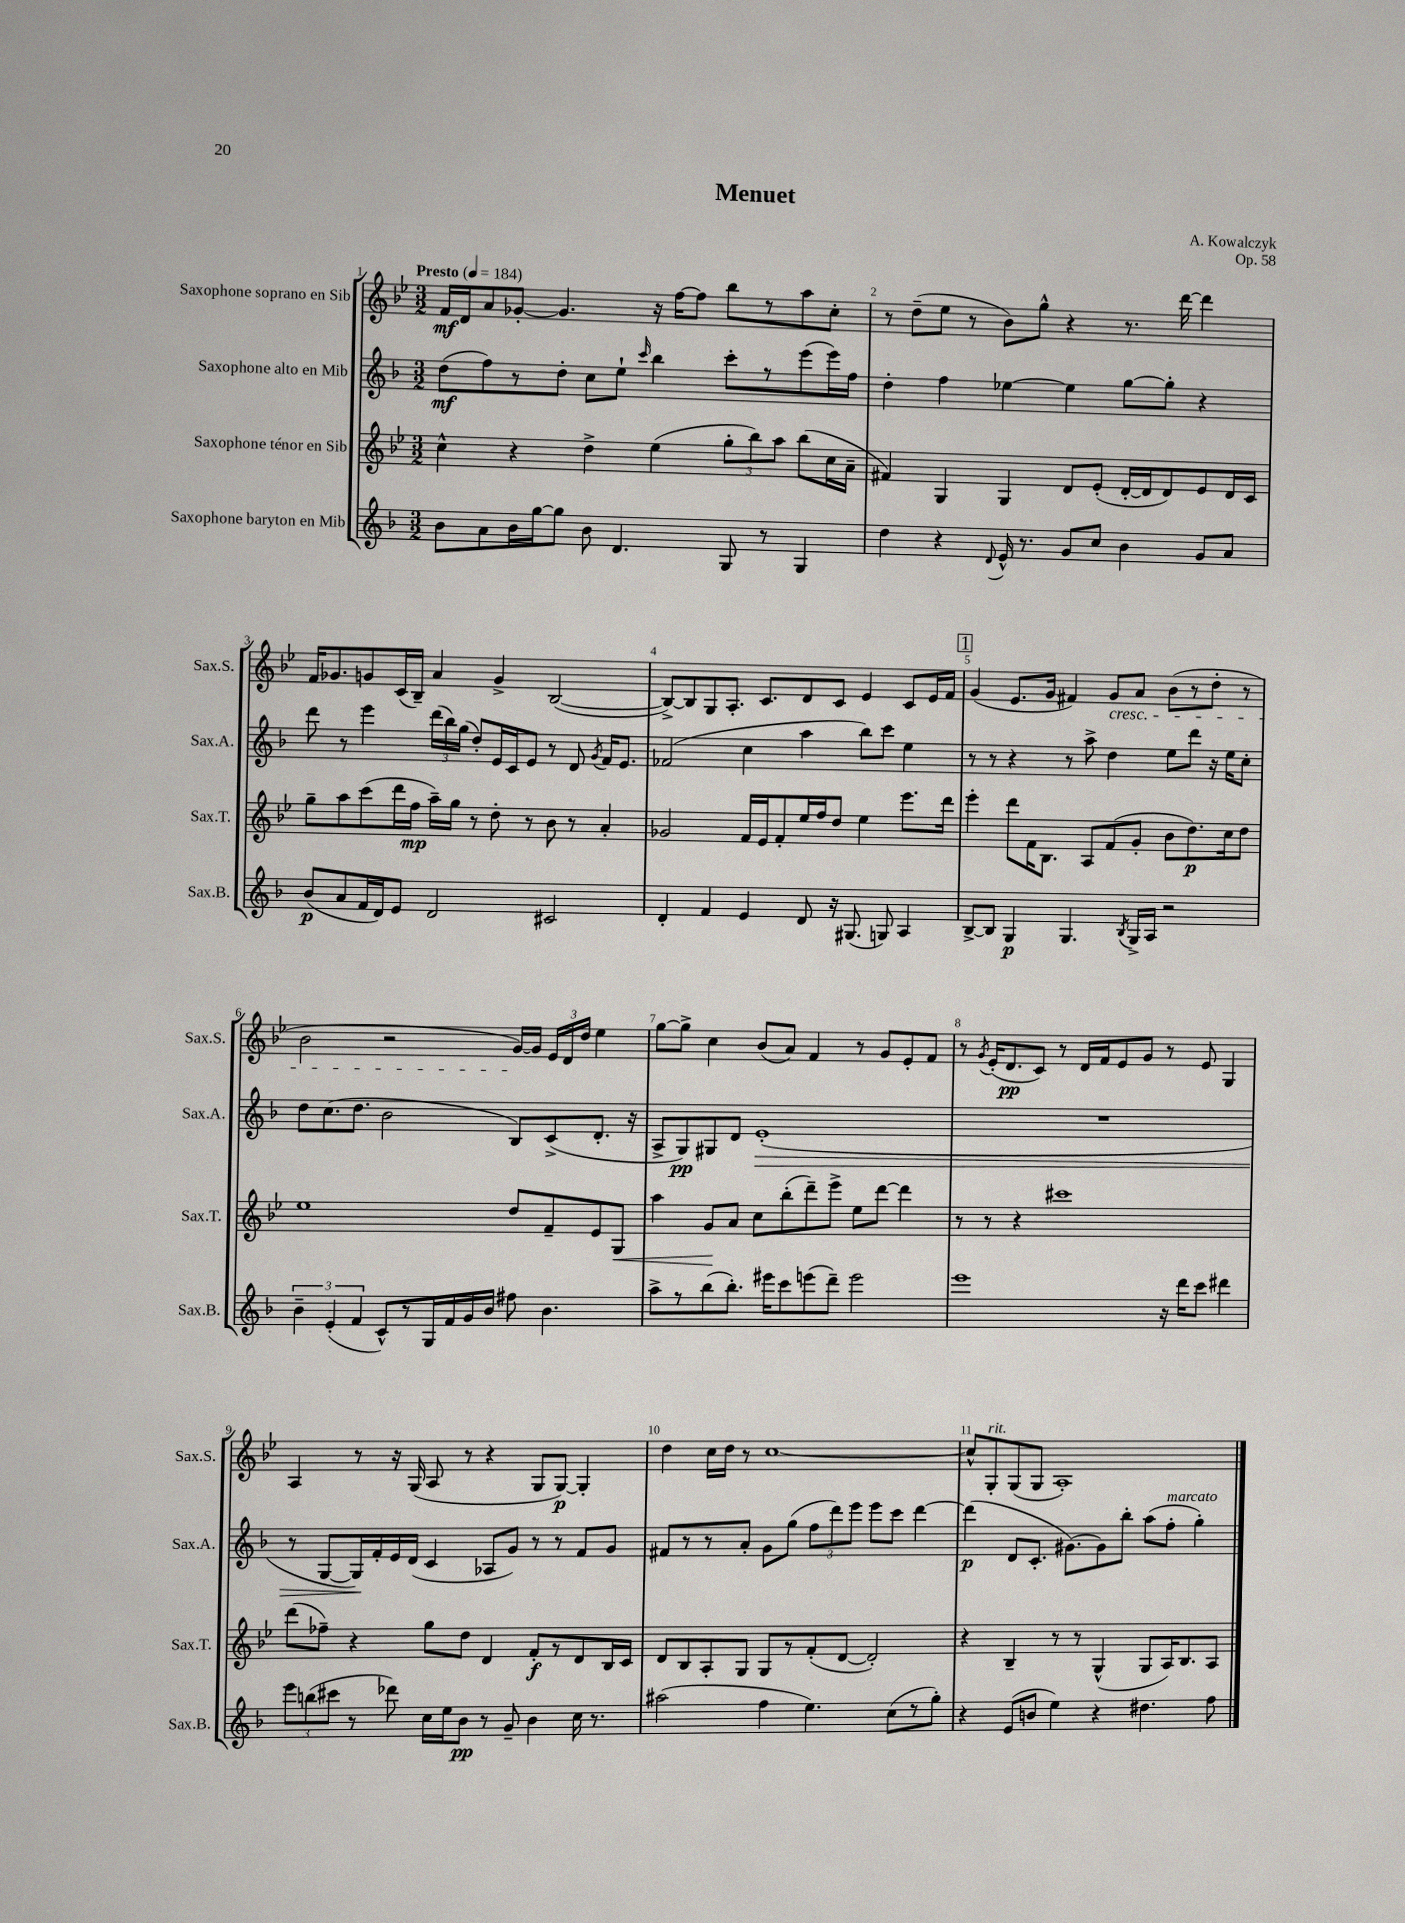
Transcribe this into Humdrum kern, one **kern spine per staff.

**kern	**kern	**kern	**kern
*staff4	*staff3	*staff2	*staff1
*clefG2	*clefG2	*clefG2	*clefG2
*k[b-]	*k[b-e-]	*k[b-]	*k[b-e-]
*M3/2	*M3/2	*M3/2	*M3/2
*MM184	*MM184	*MM184	*MM184
8b-	4cc^^	(8dd	16f
.	.	.	16d
8a	.	8ff)	8a
16b-	4r	8r	[8g-'
[16gg	.	.	.
8gg]	.	8dd'	4.g-]
8b-	4dd^	8cc	.
4.d	.	8ee`	.
.	.	16qqccc	.
.	(4ee-	4bb-	16r
.	.	.	[16ff
.	.	.	8ff]
8G	12gg'	8ccc'	8bb-
.	12bb-)	.	.
8r	.	8r	8r
.	12aa	.	.
4G	(8bb-	(8eee	8aa
.	16cc	16eee)	8cc'
.	16a~	16ff	.
=	=	=	=
4dd	4f#)	4dd'	8r
.	.	.	(8dd~
4r	4G	4ff	8ee-
.	.	.	8r
8qqd	.	.	.
16e^^	4G	[4ee-	8b-)
8.r	.	.	.
.	.	.	8gg^^
8g	8d	4ee-]	4r
8cc	(8e-'	.	.
4b-	[16d'	[8gg	8.r
.	16d]	.	.
.	8d)	8gg']	.
.	.	.	[16ddd
8g	8e-	4r	4ddd]
8a	16d	.	.
.	16c	.	.
=	=	=	=
(8b-	8gg~	8ddd	16f
.	.	.	8.g-
8a	8aa	8r	.
16f	(8ccc	4eee	8g
16d)	.	.	.
8e	16ddd	.	(16c
.	16ff	.	16B-~)
2d	16aa~)	(24ddd	4a
.	.	24bb-)	.
.	16gg	.	.
.	.	(24gg	.
.	8r	8dd')	.
.	8dd'	16e	4g^
.	.	16c	.
.	8r	8e	.
2c#	8b-	8r	([2B-
.	8r	8d	.
.	.	8qg	.
.	4a'	16f	.
.	.	8.e	.
=	=	=	=
4d'	2g-	(2f-	8B-^_)
.	.	.	8B-]
4f	.	.	8G
.	.	.	8.A'
4e	16f	4cc	.
.	16e-	.	8.c
.	8f'	.	.
8d	16ee-	4aa	8d
.	16ff	.	.
16r	8dd	.	8c
(8.G#	.	.	.
.	4ee-	8bb-)	4e-
8G)	.	8ccc	.
4A	8.eee-	4ee	8c
.	.	.	16e-
.	16ddd	.	16f
=	=	=	=
[8B-^	4eee-'	8r	(4g
8B-]	.	8r	.
4G	8ddd	4r	8.e-
.	16f	.	.
.	8.B-	.	16g
4.G	.	8r	4f#)
.	8A	8aa^	.
.	(8f	4dd	8g
8qB-	.	.	.
16G^	8g'	.	8a
16A	.	.	.
2r	8b-	8ee	(8b-
.	8.dd)	8ddd	8r
.	.	16r	8dd'
.	16cc	16ee	.
.	8dd	8cc'	8r
=	=	=	=
6b-~	1ee-	8dd	2b-
.	.	(8.cc	.
(6e'	.	.	.
.	.	8.dd	.
6f	.	.	.
8c^^)	.	2b-	2r
8r	.	.	.
16G	.	.	.
16f	.	.	.
16g	.	.	.
16b-	.	.	.
8ff#	8dd	8B-)	[16g)
.	.	.	16g]
4.b-	8f~	(8c^	24e-
.	.	.	24d
.	.	.	24dd
.	8e-	8.d'	4ee-
.	8G	.	.
.	.	16r	.
=	=	=	=
8aa^	4aa	8A^	[8gg
8r	.	8G)	8gg^]
(8bb-	8g	8G#	4cc
8.bb-')	8a	8d	.
.	8cc	(1e'	(8b-
16eee#	.	.	.
8ccc	(8bb-'	.	8a)
(8eee	8ddd~)	.	4f
8ddd~)	8eee-^	.	.
2eee	8ee-	.	8r
.	[8ddd	.	8g
.	4ddd]	.	8e-'
.	.	.	8f
=	=	=	=
1eee	8r	1.r	8r
.	.	.	8qg
.	8r	.	(16e-'
.	.	.	8.d
.	4r	.	.
.	.	.	8c)
.	1ccc#	.	8r
.	.	.	16d
.	.	.	16f
.	.	.	8e-
.	.	.	8g
16r	.	.	8r
16ddd	.	.	.
8ccc	.	.	8e-
4ddd#	.	.	4G
=	=	=	=
12eee	(8ddd	8r	4A
(12bb	.	.	.
.	8ff-~)	[8G	.
12ccc#	.	.	.
8r	4r	16G])	8r
.	.	16f'	.
8ddd-)	.	16e	16r
.	.	(16d	(16G
16cc	8gg	4c	8A
16ee	.	.	.
8b-	8dd	.	8r
8r	4d	8A-	4r
8g~	.	8g)	.
4b-	8f'	8r	8G
.	8r	8r	[8G)
16cc	8d	8f	4G']
8.r	.	.	.
.	16B-	8g	.
.	16c	.	.
=	=	=	=
(2aa#	8d	8f#	4dd
.	8B-	8r	.
.	8A'	8r	16cc
.	.	.	16dd
.	8G	8a'	8r
4ff	8G	8g	[1cc
.	8r	(8gg	.
4.ee)	(8f'	12ff	.
.	.	12ddd)	.
.	[8d	.	.
.	.	12eee	.
.	2d'])	8eee	.
(8cc	.	8ccc	.
8r	.	[4ddd	.
8gg')	.	.	.
=	=	=	=
4r	4r	(4ddd]	8cc^^]
.	.	.	8G'
(8e	4B-~	8d	(8G
8b	.	8.c'	8G
4ee)	8r	.	1A')
.	.	[8.g#)	.
.	8r	.	.
4r	(4G^^	8g#]	.
.	.	8bb-'	.
4.dd#	8G	(8aa	.
.	16A)	8ff'	.
.	8.B-	.	.
.	.	4gg')	.
8ff	8A	.	.
==	==	==	==
*-	*-	*-	*-
